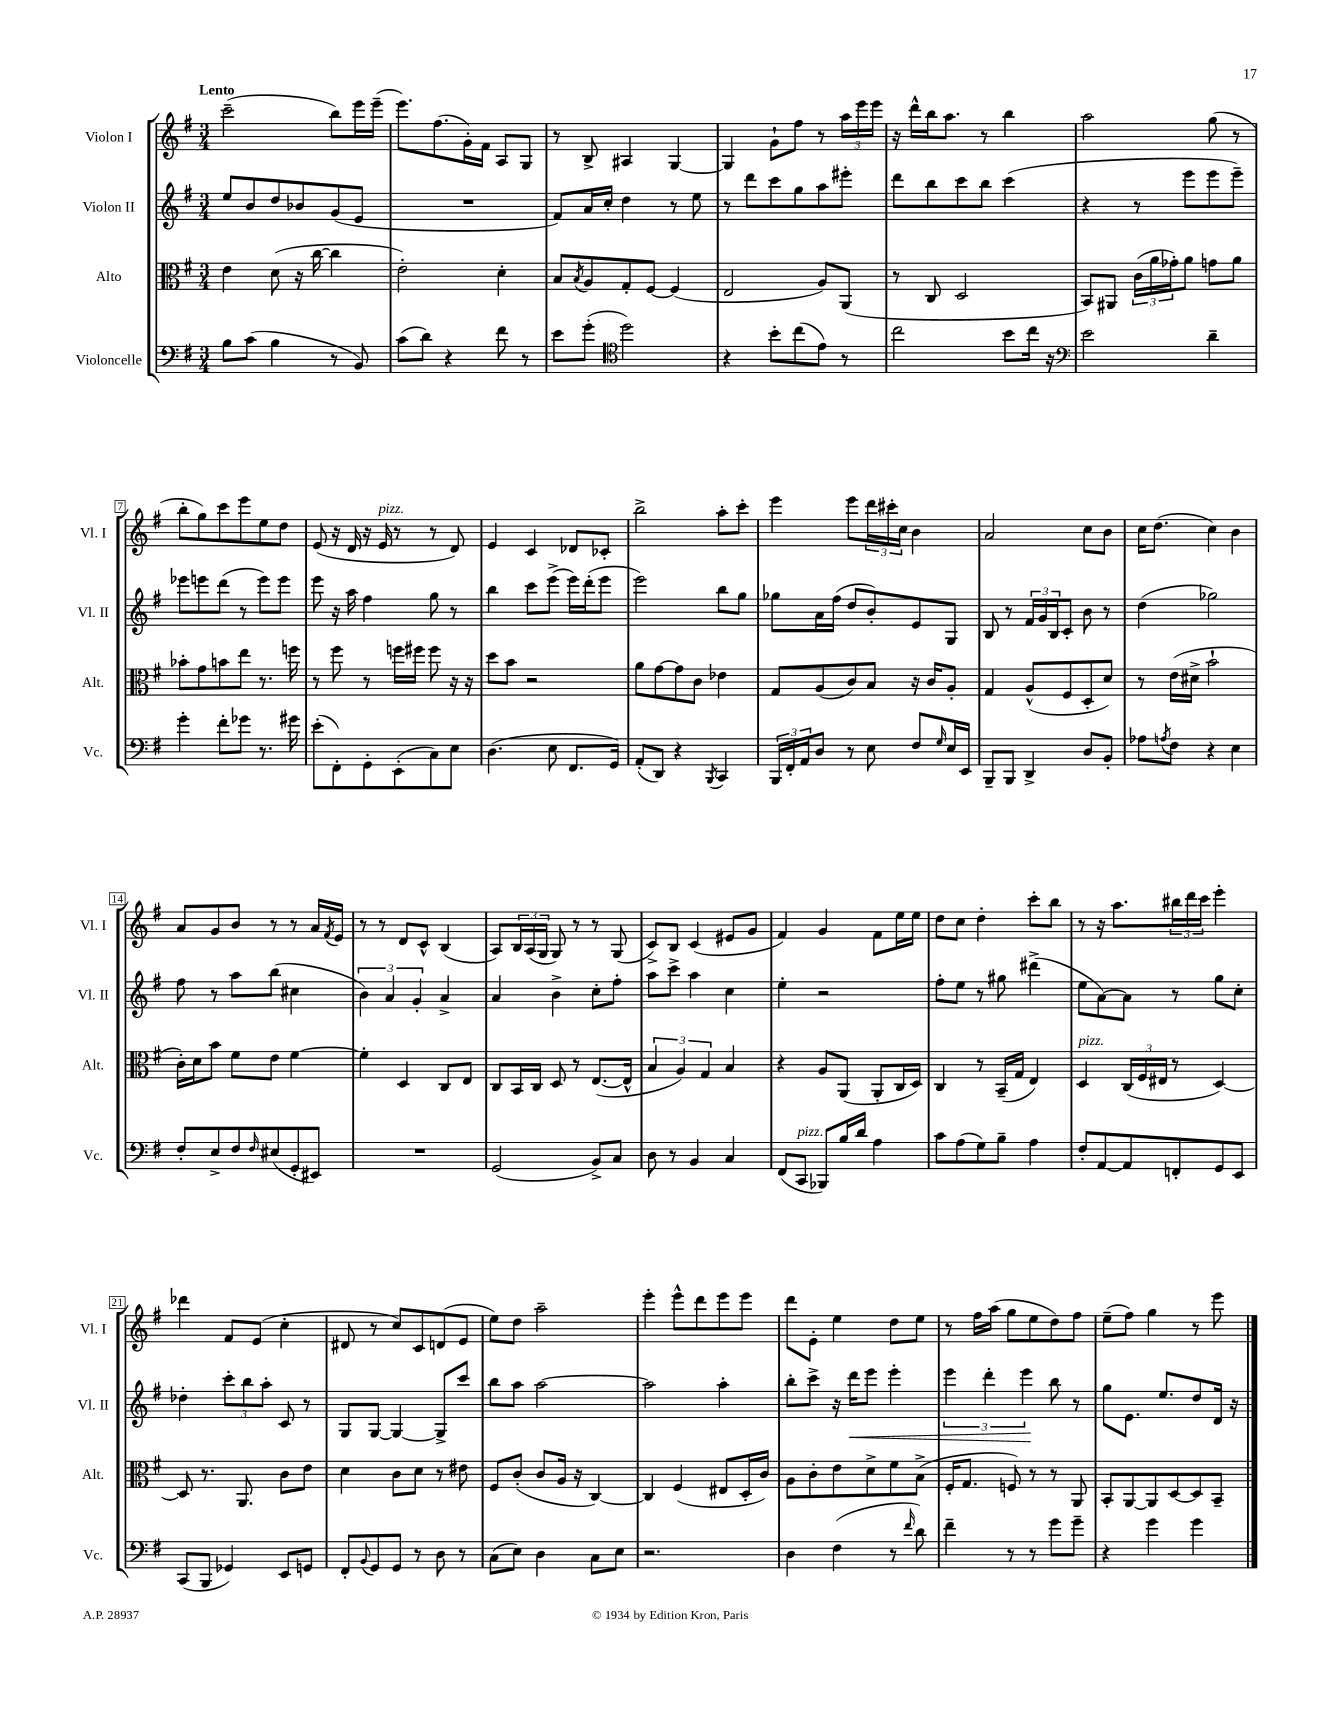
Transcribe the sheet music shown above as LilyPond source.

<<
\new StaffGroup <<
\new Staff = "s0" \with { instrumentName = "Violon I" shortInstrumentName = "Vl. I" } {
    \clef treble \key g \major \numericTimeSignature \time 3/4 \tempo "Lento"
    c'''2--( b''8) e'''16 e'''16--( |
    e'''8.) fis''8.( g'16-.) fis'16 a8 g8 |
    r8 b8-> ais4 g4~ |
    g4 g'8-! fis''8 r8 \tuplet 3/2 { a''16 e'''16 e'''16 } |
    r16 d'''16-^ b''16 a''8. r8 b''4 |
    a''2 g''8( r8 |
    b''8-. g''8) c'''8 e'''8 e''8 d''8 |
    e'8( r16 d'16 r16 e'16^\markup { \italic "pizz." } r8 r8 d'8) |
    e'4 c'4 des'8 ces'8-. |
    b''2-> a''8-. c'''8-. |
    e'''4 e'''8 \tuplet 3/2 { d'''16 cis'''16-. c''16 } b'4 |
    a'2 c''8 b'8 |
    c''16 d''8.( c''4) b'4 |
    a'8 g'8 b'8 r8 r8 a'16 \acciaccatura { fis'8 } e'16 |
    r8 r8 d'8 c'8-^ b4( |
    a8) \tuplet 3/2 { b16 a16( g16 } g8) r8 r8 g8( |
    c'8->) b8 c'4( eis'8 g'8 |
    fis'4) g'4 fis'8 e''16 e''16 |
    d''8 c''8 d''4-. c'''8-. b''8 |
    r8 r16 a''8. \tuplet 3/2 { bis''16 d'''16 c'''16 } e'''4-. |
    des'''4 fis'8 e'8( c''4-. |
    dis'8 r8 c''8) c'8 d'8( e'8 |
    e''8) d''8 a''2-- |
    e'''4-. e'''8-^ d'''8 e'''8 e'''8 |
    d'''8 e'8-. e''4 d''8 e''8 |
    r8 fis''16 a''16( g''8 e''8 d''8) fis''8 |
    e''8--( fis''8) g''4 r8 e'''8 \bar "|." |
}
\new Staff = "s1" \with { instrumentName = "Violon II" shortInstrumentName = "Vl. II" } {
    \clef treble \key g \major \numericTimeSignature \time 3/4
    e''8 b'8 d''8 bes'8 g'8( e'8 |
    R2. |
    fis'8) a'16 c''16-. d''4 r8 e''8 |
    r8 d'''8 c'''8 g''8 a''8 eis'''8-. |
    d'''8 b''8 c'''8 b''8 c'''4( |
    r4 r8 e'''8 e'''8 e'''8--) |
    ees'''8 e'''8 d'''8( r8 e'''8) e'''8 |
    e'''8 r16 a''16 fis''4 g''8 r8 |
    b''4 c'''8 e'''8->( e'''16) d'''16-.( e'''8 |
    e'''2) b''8 g''8 |
    ges''8 a'16 fis''16( d''8 b'8-.) e'8 g8 |
    b8 r8 \tuplet 3/2 { fis'16 g'16 b16 } c'8-. b'8 r8 |
    d''4( ges''2) |
    fis''8 r8 a''8 b''8( cis''4 |
    \tuplet 3/2 { b'4) a'4 g'4-. } a'4-> |
    a'4 b'4-> c''8-. fis''8-. |
    a''8 c'''8-> a''4 c''4 |
    e''4-. r2 |
    fis''8-. e''8 r8 gis''8 dis'''4->( |
    e''8 a'8~) a'8 r8 g''8 c''8-. |
    des''4-. \tuplet 3/2 { c'''8-. b''8 a''8-. } c'8 r8 |
    g8 g8~ g4~ g8-> c'''8 |
    b''8 a''8 a''2~ |
    a''2 a''4-. |
    b''8-. c'''8-> r16 d'''16\< e'''8 e'''4-. |
    \tuplet 3/2 { e'''4 d'''4-. e'''4\! } b''8 r8 |
    g''8 e'8. e''8. d''8 d'16 r16 \bar "|." |
}
\new Staff = "s2" \with { instrumentName = "Alto" shortInstrumentName = "Alt." } {
    \clef alto \key g \major \numericTimeSignature \time 3/4
    e'4 d'8( r16 c''16~ c''4 |
    e'2-.) d'4-. |
    b8 \acciaccatura { b8 } a8 g8-. fis8~ fis4( |
    e2 a8) a,8( |
    r8 c8 d2 |
    b,8) ais,8 \tuplet 3/2 { c'16( a'16 ges'16-.) } a'8 g'8 a'8 |
    bes'8-. g'8 b'8 e''8 r8. f''16 |
    r8 fis''8 r8 f''16 fis''16 fis''8 r16 r16 |
    d''8 b'8 r2 |
    a'8 g'8~ g'8 c'8 ees'4 |
    g8 a8( c'8) b8 r16 c'16 a8-. |
    g4 a8-^( fis8 d8-. d'8) |
    r8 e'16( dis'16-> b'2-! |
    c'16-.) d'16 b'8 fis'8 e'8 fis'4~ |
    fis'4-. d4 c8 e8 |
    c8 b,16 c16 d8 r8 e8.~( e16-^ |
    \tuplet 3/2 { b4 a4) g4 } b4 |
    r4 a8 a,8( a,8-. c16 d16) |
    c4 r8 b,16--( g16 e4) |
    d4^\markup { \italic "pizz." } \tuplet 3/2 { c16( fis16 eis16 } r8 d4~) |
    d8 r8. a,8. c'8 e'8 |
    d'4 c'8 d'8 r8 eis'8 |
    fis8 c'8-.( c'8 a16 r16 c4~) |
    c4 fis4( eis8 d16-. c'16) |
    a8 c'8-. e'8 d'8-> fis'8 b8->( |
    fis16-. g8. f8) r8 r8 a,8 |
    b,8-. a,8~ a,8 d8~ d8 b,8-- \bar "|." |
}
\new Staff = "s3" \with { instrumentName = "Violoncelle" shortInstrumentName = "Vc." } {
    \clef bass \key g \major \numericTimeSignature \time 3/4
    b8 c'8( b4 r8 b,8) |
    c'8( d'8) r4 fis'8 r8 |
    e'8 g'8-.( \clef tenor d''2) |
    r4 b'8-. c''8( e'8) r8 |
    c''2 b'8 c''16 r16 |
    \clef bass e'2 d'4-- |
    g'4-. fis'8-. ges'8 r8. gis'16 |
    e'8-.( fis,8-.) g,8-. e,8-.( c8) e8 |
    d4.( e8 fis,8. g,16) |
    a,8-.( d,8) r4 \acciaccatura { b,,8 } c,4 |
    \tuplet 3/2 { b,,16 fis,16-. a,16 } d8 r8 e8 fis8 \grace { g16 } e16 e,16 |
    b,,8-- b,,8 d,4-> d8 b,8-. |
    aes8 \acciaccatura { a8 } fis8 r4 e4 |
    fis8-. e8-> fis8 \grace { fis16 } eis8( g,8-. eis,8) |
    R2. |
    g,2( b,8->) c8 |
    d8 r8 b,4 c4 |
    fis,8( c,8^\markup { \italic "pizz." } bes,,8) b16 d'16 a4 |
    c'8 a8( g8) b8-- a4 |
    fis8-. a,8~ a,8 f,8-. g,8 e,8 |
    c,8( b,,8 ges,4) e,8 g,8 |
    fis,8-. \appoggiatura { b,8 } g,8 g,8 r8 d8 r8 |
    c8( e8) d4 c8 e8 |
    r2. |
    d4 fis4( r8 \grace { fis'16 } d'8) |
    fis'4-- r8 r8 g'8 g'8-- |
    r4 g'4 g'4 \bar "|." |
}
>>
>>
\layout { \context { \Score \override BarNumber.stencil = #(make-stencil-boxer 0.1 0.3 ly:text-interface::print) } }
